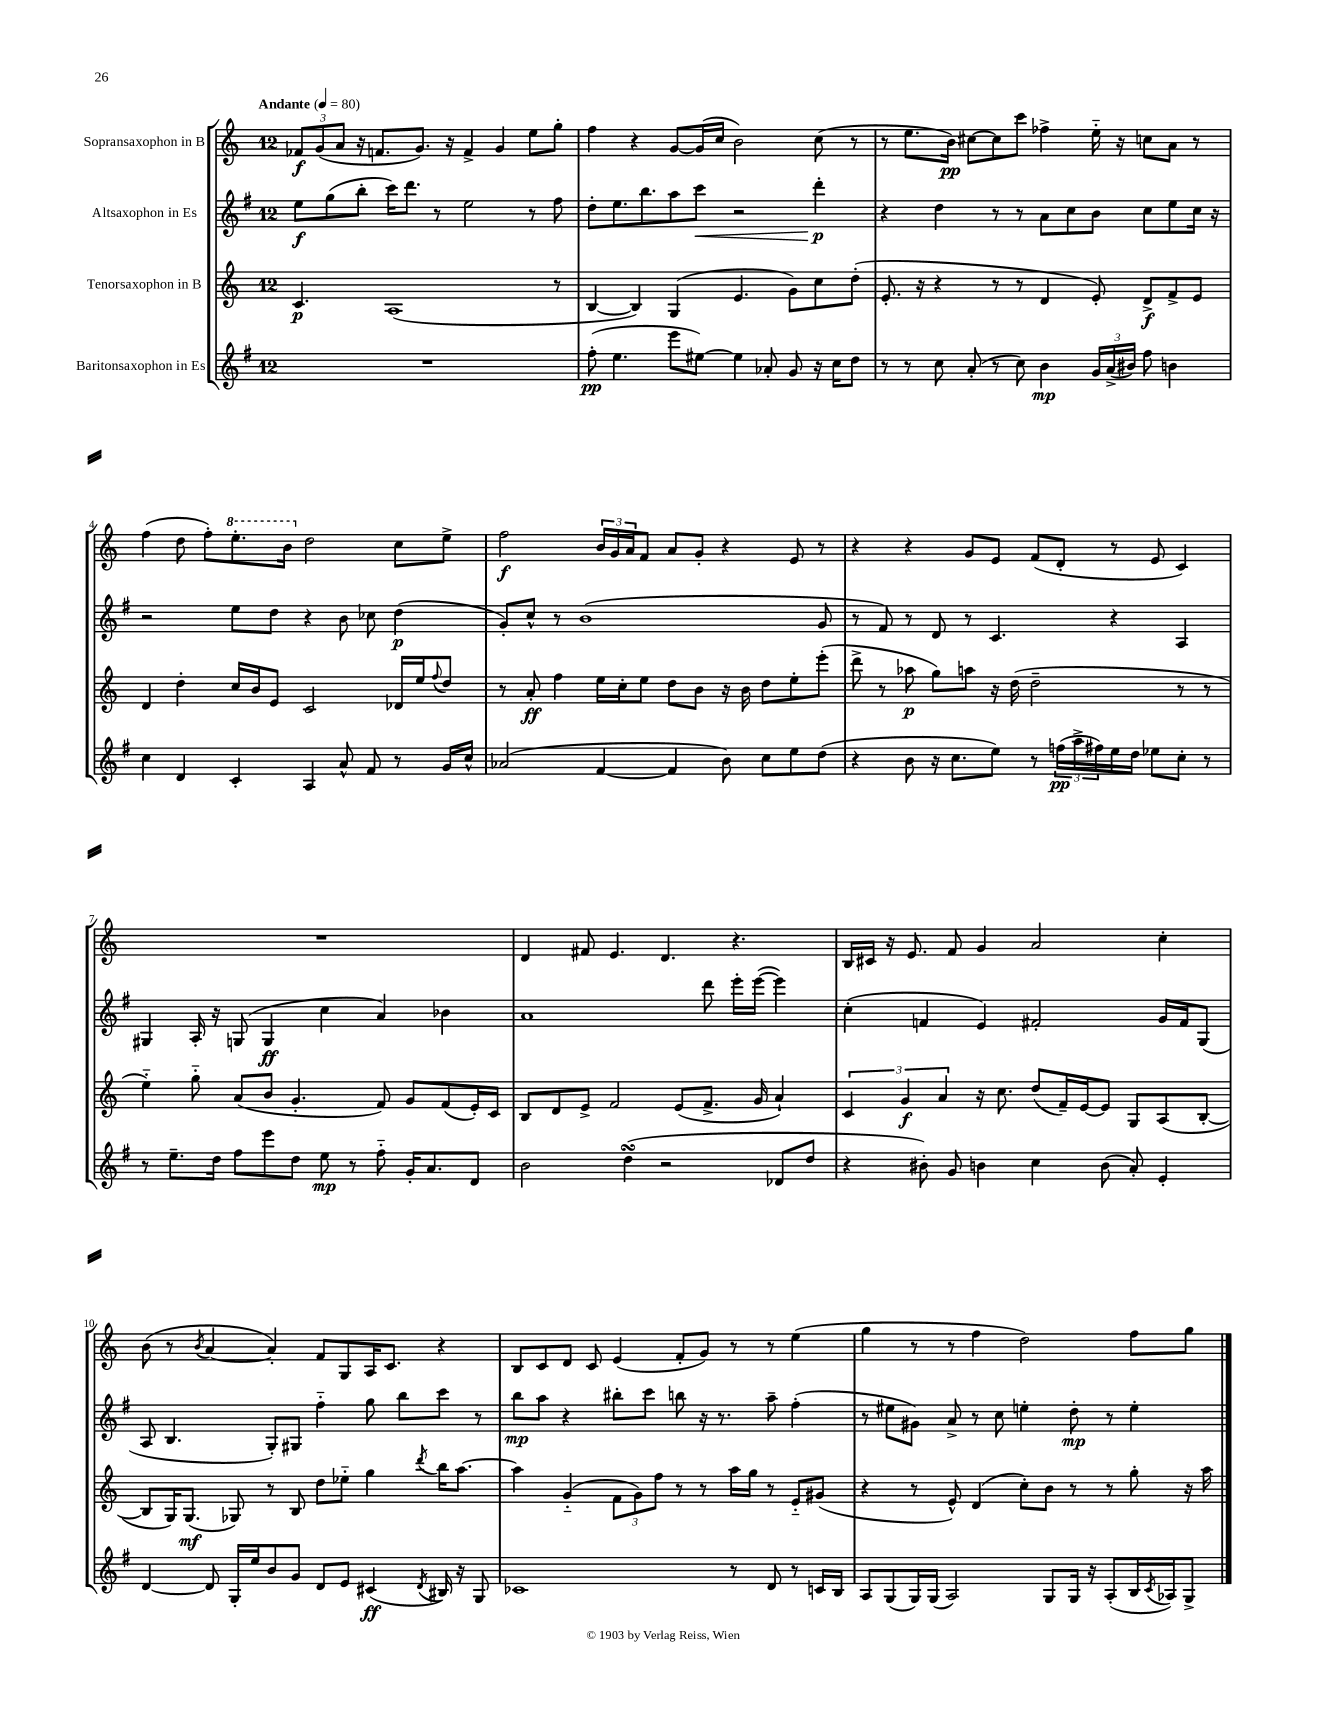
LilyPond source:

<<
\new StaffGroup <<
\new Staff = "s0" \with { instrumentName = "Sopransaxophon in B" } {
    \clef treble \key c \major \once \override Staff.TimeSignature.style = #'single-digit \time 12/8 \tempo "Andante" 4 = 80
    \tuplet 3/2 { fes'8\f g'8( a'8 } r16 f'8. g'8.) r16 f'4-> g'4 e''8 g''8-. |
    f''4 r4 g'8~ g'16( c''16 b'2) c''8( r8 |
    r8 e''8. b'16\pp) cis''8~ cis''8 c'''8 fes''4-> e''16-_ r16 c''8 a'8 r8 |
    f''4( d''8 f''8-.) \ottava #1 e'''8.-. b''16 \ottava #0 d''2 c''8 e''8-> |
    f''2\f \tuplet 3/2 { b'16 g'16 a'16 } f'8 a'8 g'8-. r4 e'8 r8 |
    r4 r4 g'8 e'8 f'8( d'8-. r8 e'8 c'4) |
    R1. |
    d'4 fis'8 e'4. d'4. r4. |
    b16 cis'16 r16 e'8. f'8 g'4 a'2 c''4-. |
    b'8( r8 \acciaccatura { b'8 } a'4~ a'4-.) f'8 g8 a16 c'8. r4 |
    b8 c'8 d'8 c'8 e'4( f'8-. g'8) r8 r8 e''4( |
    g''4 r8 r8 f''4 d''2) f''8 g''8 \bar "|." |
}
\new Staff = "s1" \with { instrumentName = "Altsaxophon in Es" } {
    \clef treble \key g \major \once \override Staff.TimeSignature.style = #'single-digit \time 12/8
    e''8\f g''8( b''8-. c'''16) d'''8. r8 e''2 r8 fis''8 |
    d''8-. e''8. b''8. a''8 c'''8\< r2 d'''4-.\p\! |
    r4 d''4 r8 r8 a'8 c''8 b'8 c''8 e''8 c''16 r16 |
    r2 e''8 d''8 r4 b'8 ces''8 d''4\p( |
    g'8-.) c''8-^ r8 b'1( g'8 |
    r8 fis'8) r8 d'8 r8 c'4. r4 a4 |
    gis4 a16-. r16 g8( g4\ff c''4 a'4) bes'4 |
    a'1 d'''8 e'''16-. e'''16~( e'''4) |
    c''4-.( f'4 e'4) fis'2-. g'16 fis'16 g8( |
    a8 b4. g8-.) gis8 fis''4-_ g''8 b''8 c'''8 r8 |
    b''8\mp a''8 r4 bis''8-. c'''8 b''8 r16 r8. a''8-- fis''4-.( |
    r8 eis''8 gis'8) a'8-> r8 c''8 e''4-. d''8-.\mp r8 e''4-. \bar "|." |
}
\new Staff = "s2" \with { instrumentName = "Tenorsaxophon in B" } {
    \clef treble \key c \major \once \override Staff.TimeSignature.style = #'single-digit \time 12/8
    c'4.\p a1( r8 |
    b4~ b4) g4( e'4. g'8) c''8 d''8-.( |
    e'8.-. r16 r4 r8 r8 d'4 e'8-.) d'8->\f f'8-> e'8 |
    d'4 d''4-. c''16 b'16 e'8 c'2 des'16 e''16 \appoggiatura { f''8 } d''8 |
    r8 a'8-.\ff f''4 e''16 c''16-. e''8 d''8 b'8 r16 b'16 d''8 e''8-. e'''8-.( |
    d'''8-> r8 aes''8\p g''8) a''8 r16 d''16( d''2-- r8 r8 |
    e''4-_) g''8-_ a'8( b'8 g'4.-. f'8) g'8 f'8( e'16-.) c'16 |
    b8 d'8 e'8-> f'2 e'8( f'8.-> g'16 a'4-!) |
    \tuplet 3/2 { c'4 g'4\f a'4 } r16 c''8. d''8( f'16--) e'16~ e'8 g8 a8( b8~-. |
    b8 g16) g8.\mf( ges8) r8 b8 d''8 ees''8-_ g''4 \acciaccatura { d'''8 } b''16 a''8.~ |
    a''4 g'4-_( \tuplet 3/2 { f'8 g'8) f''8 } r8 r8 a''16 g''16 r8 e'8-_ gis'8( |
    r4 r8 e'8-^) d'4( c''8-.) b'8 r8 r8 g''8-. r16 a''16 \bar "|." |
}
\new Staff = "s3" \with { instrumentName = "Baritonsaxophon in Es" } {
    \clef treble \key g \major \once \override Staff.TimeSignature.style = #'single-digit \time 12/8
    R1. |
    fis''8-.\pp( e''4. e'''8 eis''8~) eis''4 aes'8-. g'8 r16 c''16 d''8 |
    r8 r8 c''8 a'8-.( r8 c''8) b'4\mp \tuplet 3/2 { g'16 a'16->( bis'16) } fis''8 b'4 |
    c''4 d'4 c'4-. a4 a'8-^ fis'8 r8 g'16 c''16-^ |
    aes'2( fis'4~ fis'4 b'8) c''8 e''8 d''8( |
    r4 b'8 r16 c''8. e''8) r8 \tuplet 3/2 { f''16\pp( a''16-> fis''16) } e''16 d''16 ees''8 c''8-. r8 |
    r8 e''8.-- d''16 fis''8 e'''8 d''8 e''8\mp r8 fis''8-_ g'16-. a'8. d'8 |
    b'2 d''4\turn( r2 des'8 d''8 |
    r4 bis'8-.) g'8 b'4 c''4 b'8( a'8-.) e'4-. |
    d'4~ d'8 g16-. e''16 b'8 g'8 d'8 e'8 cis'4\ff( \acciaccatura { d'8 } bis16) r16 g8 |
    ces'1 r8 d'8 r8 c'16 b16 |
    a8 g8( g16) g16( a2) g8 g16 r16 a8-.( b16 \acciaccatura { c'8 } aes16) g8-> \bar "|." |
}
>>
>>
